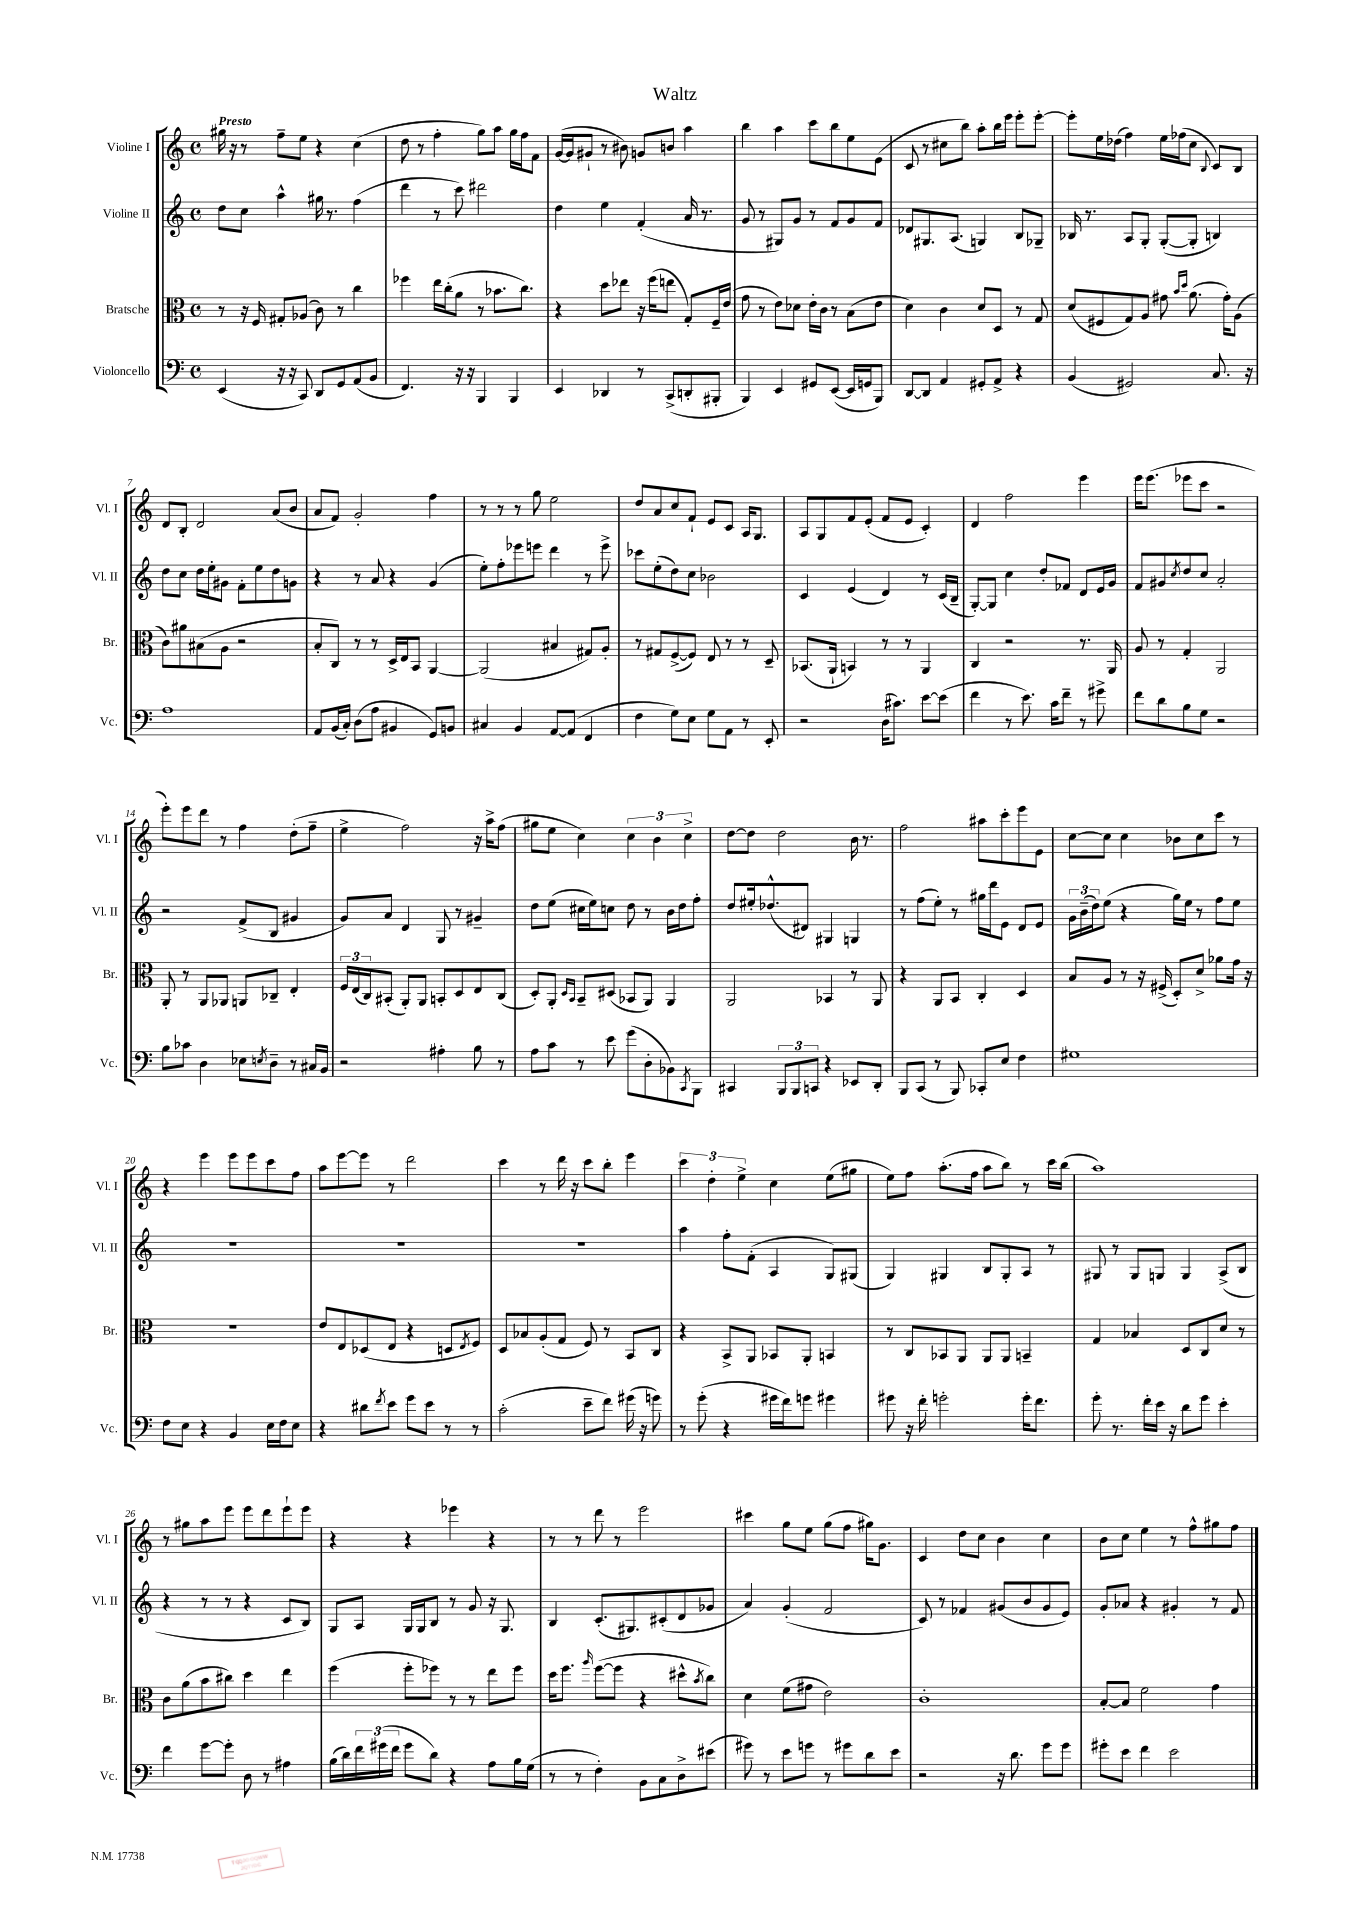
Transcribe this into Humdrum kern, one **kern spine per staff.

**kern	**kern	**kern	**kern
*staff4	*staff3	*staff2	*staff1
*clefF4	*clefC3	*clefG2	*clefG2
*k[]	*k[]	*k[]	*k[]
*M4/4	*M4/4	*M4/4	*M4/4
*met(c)	*met(c)	*met(c)	*met(c)
(4EE	8r	8dd	16gg#
.	.	.	16r
.	16r	8cc	8r
.	16F	.	.
16r	8G#'	4aa^^	8ff~
16r	.	.	.
8CC)	(8A-	.	8ee
8DD	8c)	16gg#	4r
.	.	8.r	.
8GG	8r	.	.
(8AA	4cc	(4ff	(4cc
8BB	.	.	.
=	=	=	=
4.FF)	4ff-	4ddd	8dd
.	.	.	8r
.	16ee	8r	4ff'
.	(16cc'	.	.
16r	8a	8ccc)	.
16r	.	.	.
4BBB	8r	2ddd#	8gg)
.	8.b-	.	8aa
4BBB	.	.	16gg
.	8.cc)	.	16ff
.	.	.	8f
=	=	=	=
4EE	4r	4dd	([16g
.	.	.	16g]
.	.	.	8g#`
4DD-	8dd	4ee	8r
.	8ee-	.	8b#)
8r	16r	(4f'	8g
.	(16ff	.	.
(8CC^	8ee	.	8b
8DD'	8G')	16a	4aa
.	.	8.r	.
8BBB#'	16F~	.	.
.	(16e	.	.
=	=	=	=
4BBB)	8g	8g	4bb
.	8r	8r	.
4EE	8e)	8G#)	4aa
.	8d-	8g	.
8GG#	16e'	8r	8ccc
.	16c	.	.
([8EE	8r	8f	8bb
16EE]	(8B	8g	8ee
16GG	.	.	.
8BBB)	8e	8f	(8e
=	=	=	=
[8DD	4d)	8d-	8c
8DD]	.	8.G#	8r
4AA	4c	.	8cc#
.	.	(8.A	.
.	.	.	8bb)
8GG#'	8d	4G)	8aa'
8AA^	8D	.	16bb
.	.	.	16eee
4r	8r	8B	8eee'
.	8G	8G-~	[8eee'
=	=	=	=
(4BB	(8d	16B-	8eee']
.	.	8.r	.
.	8F#	.	16ee
.	.	.	(16dd-
2GG#)	8G)	8A	4ff)
.	8A	8G'	.
.	8g#	([8G'	16ee
.	.	.	(16ff-
.	16qqb	.	.
.	16qqdd	.	.
.	(8.a	8G']	8cc
.	.	.	8qqB
8.C	.	4B)	8c)
.	16g#')	.	.
.	(8A	.	8B
16r	.	.	.
=	=	=	=
1A	8c)	8dd	8d
.	8a#	8cc	8B'
.	(8B#	16dd	2d
.	.	16ee'	.
.	8A	8g#	.
.	2r	8f'	.
.	.	8ee	.
.	.	8dd	(8a
.	.	8g	8b
=	=	=	=
8AA	8B'	4r	8a
(16BB	8C)	.	8f)
16C')	.	.	.
(8D	8r	8r	2g'
8A	8r	8a	.
4BB#	16D^	4r	.
.	16E	.	.
.	8BB	.	.
8GG)	[4AA	(4g	4ff
8BB	.	.	.
=	=	=	=
4C#	(2AA]	8ee')	8r
.	.	8ff'	8r
4BB	.	8eee-	8r
.	.	8eee	8gg
[8AA	4B#	4ddd	2ee
(8AA]	.	.	.
4FF	8G#)	8r	.
.	8A'	8eee^	.
=	=	=	=
4F	8r	8ccc-	8dd
.	8G#	(8ee'	8a
8G)	([8F^	8dd)	8cc
8E	8F])	8cc	8f`
8G	8E	2b-	8e
8AA	8r	.	8c
8r	8r	.	16A
.	.	.	8.G
8EE'	8D~	.	.
=	=	=	=
2r	(8.BB-	4c	8A
.	.	.	8G
.	16AA`	.	.
.	4BB)	(4e	8f
.	.	.	(8e'
(16D	8r	4d)	8f
8.c#)	.	.	.
.	8r	.	8e
[8e	4AA	8r	4c')
(8e]	.	(16c	.
.	.	16B~	.
=	=	=	=
4f	4C	[8G')	4d
.	.	8G]	.
8r	2r	4cc	2ff
8.e)	.	.	.
.	.	8dd'	.
16c	.	.	.
8f~	.	8f-	.
8r	8.r	8d	4eee
8g#^	.	16e	.
.	16AA	16g	.
=	=	=	=
8f	8A	8f	16eee
.	.	.	(8.eee
8d	8r	8g#	.
.	.	8qcc	.
8B	4G'	8dd	8eee-
8G	.	8cc	8ccc
2r	2AA	2a'	2r
=	=	=	=
8B	8AA'	2r	8eee')
8c-	8r	.	8eee
4D	8AA	.	8ddd
.	8AA-	.	8r
8E-	8AA	(8f^	4ff
8qE	.	.	.
8D~	8C-~	8B	.
8r	4E'	4g#	(8dd'
16C#	.	.	8ff~
16BB	.	.	.
=	=	=	=
2r	24F	8g)	4ee^
.	(24E	.	.
.	24C)	.	.
.	(8BB#'	8a	.
.	8AA')	4d	2ff)
.	8AA	.	.
4A#'	8BB'	8G	.
.	8D	8r	.
8B	8E	4g#~	16r
.	.	.	16aa^
8r	(8C	.	(8ff
=	=	=	=
8A	8D')	8dd	8gg#
8c	8AA'	(8ee	8ee
.	16qqD	.	.
.	16qqBB	.	.
8r	8BB~	16cc#	4cc)
.	.	16ee)	.
8e	(8D#	8cc	.
(8g	8BB-	8dd	6cc
8D'	8AA)	8r	.
.	.	.	6b
8BB-)	4AA	16b	.
.	.	16dd	.
.	.	.	6cc^
8qCC	.	.	.
8BBB	.	8ff'	.
=	=	=	=
4CC#	2AA	8dd	[8dd
.	.	16ee#'	8dd]
.	.	(8.dd-^^	.
12BBB	.	.	2dd
12BBB	.	.	.
.	.	8d#)	.
12CC	.	.	.
4r	4BB-	4G#	.
8EE-	8r	4G	16b
.	.	.	8.r
8DD'	8AA	.	.
=	=	=	=
8BBB	4r	8r	2ff
(8CC	.	(8ff	.
8r	8AA	8ee')	.
8BBB)	8BB	8r	.
8CC-'	4C'	16gg#	8aa#
.	.	16ddd	.
8E	.	8e	8ccc'
4F	4D	8d	8eee
.	.	8e	8e
=	=	=	=
1G#	8B	24g	[8cc
.	.	(24b~	.
.	.	24dd)	.
.	8A	(8ee	8cc]
.	8r	4r	4cc
.	16r	.	.
.	(16F#^	.	.
.	8D')	16gg)	8b-
.	.	16ee	.
.	8d^	8r	8cc
.	8a-	8ff	8ccc
.	16g	8ee	8r
.	16r	.	.
=	=	=	=
8F	1r	1r	4r
8E	.	.	.
4r	.	.	4eee
4BB	.	.	8eee
.	.	.	8eee
16E	.	.	8ccc
16F	.	.	.
8E	.	.	8ff
=	=	=	=
4r	8e	1r	8aa
.	8E	.	[8eee
8d#	(8D-	.	8eee]
8qf	.	.	.
8e	8E	.	8r
8g	4r	.	2ddd
8e	.	.	.
8r	8D	.	.
.	8qE	.	.
8r	8F)	.	.
=	=	=	=
(2c'	8D	1r	4ccc
.	8B-	.	.
.	(8A'	.	8r
.	8G	.	16ddd
.	.	.	16r
8e~	8F)	.	8ccc
8f)	8r	.	8bb'
(16g#	8BB	.	4eee
16r	.	.	.
8g)	8C	.	.
=	=	=	=
8r	4r	4aa	6ccc
(8g'	.	.	.
.	.	.	6dd'
4r	8BB^	8ff'	.
.	.	.	6ee^
.	8AA	(8f'	.
16g#	8BB-	4A	4cc
16f)	.	.	.
8g	8AA'	.	.
4g#	4BB	8G)	(8ee
.	.	(8G#	8gg#
=	=	=	=
8g#	8r	4G)	8ee)
16r	8C	.	8ff
16f'	.	.	.
2g'	8BB-	4G#	(8.aa'
.	8AA	.	.
.	.	.	16ff
.	8AA	8B	8aa
.	8AA	8G#'	8bb)
16g'	4BB~	8A	8r
8.f	.	.	.
.	.	8r	16ccc
.	.	.	(16bb
=	=	=	=
8g'	4G	8G#	1aa)
8.r	.	8r	.
.	4B-	8G#	.
16f'	.	.	.
16e	.	8G	.
16r	.	.	.
8d	8D	4G	.
8g	8C	.	.
4e'	8d	(8A^	.
.	8r	8B	.
=	=	=	=
4f	8c	4r	8r
.	(8a	.	8gg#
[8g	8b	8r	8aa
8g']	8cc#)	8r	8eee
8D	4dd	4r	8eee
8r	.	.	8ddd
4A#	4ee	8c	8eee`
.	.	8B)	8eee
=	=	=	=
(16B	(4ff	8G	4r
16d)	.	.	.
24f	.	8A	.
(24g#	.	.	.
24f	.	.	.
8g#	8ff'	16G	4r
.	.	16G	.
8d)	8ff-)	8B	.
4r	8r	8r	4eee-
.	8r	8g	.
8A	8ee	16r	4r
.	.	8.G	.
16B	8ff-	.	.
(16G	.	.	.
=	=	=	=
8r	16dd	4B	8r
.	8.ff	.	.
8r	.	.	8r
.	16qqaa	.	.
4F')	([8ff	(8.c'	8ddd
.	8ff]	.	8r
.	.	8.G#)	.
8BB	4r	.	2eee
8C	.	(8c#'	.
8D^	8dd#^^	8d	.
.	8qb	.	.
(8e#	8cc)	8g-	.
=	=	=	=
8g#)	4d	4a)	4ccc#
8r	.	.	.
8e	(8f	(4g'	8gg
8g	8g#	.	8ee
8r	2e)	2f	(8gg
8g#	.	.	8ff
8d	.	.	16gg#)
.	.	.	8.g
8e	.	.	.
=	=	=	=
2r	1c'	8c)	4c
.	.	8r	.
.	.	4f-	8dd
.	.	.	8cc
16r	.	(8g#	4b
8.d	.	.	.
.	.	8b	.
8g	.	8g#	4cc
8g	.	8e)	.
=	=	=	=
8g#'	[8B'	8g'	8b
8e	8B]	8a-	8cc
4f	2f	4r	4ee
2e	.	4g#'	8r
.	.	.	8ff^^
.	4g	8r	8gg#
.	.	8f	8ff
==	==	==	==
*-	*-	*-	*-
